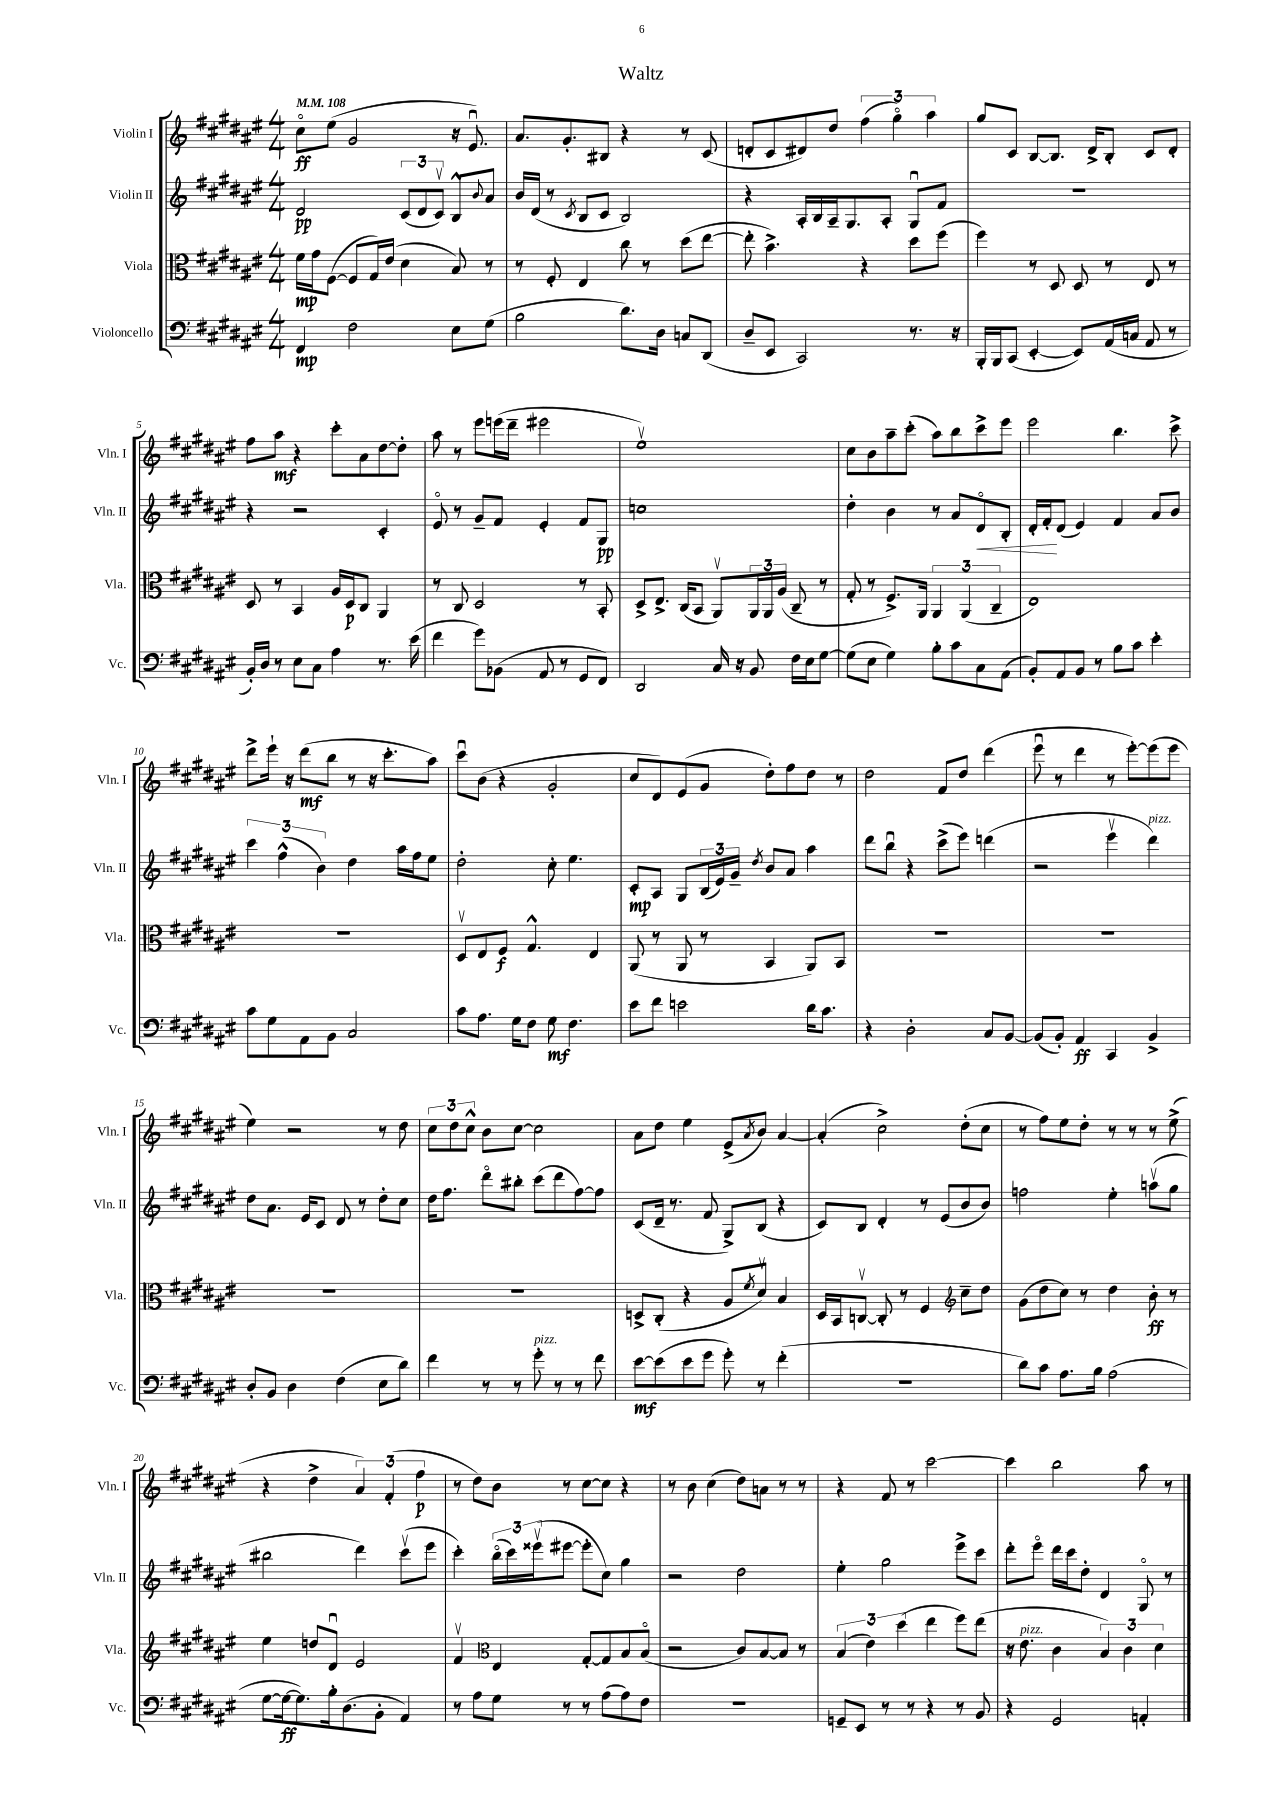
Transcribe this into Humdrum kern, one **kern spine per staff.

**kern	**kern	**kern	**kern
*staff4	*staff3	*staff2	*staff1
*clefF4	*clefC3	*clefG2	*clefG2
*k[f#c#g#d#a#e#]	*k[f#c#g#d#a#e#]	*k[f#c#g#d#a#e#]	*k[f#c#g#d#a#e#]
*M4/4	*M4/4	*M4/4	*M4/4
*MM108	*MM108	*MM108	*MM108
4FF#	16f#	2d#	8cc#o
.	16g#	.	.
.	([8F#	.	(8ee#
2F#	8F#]	.	2g#
.	16G#)	.	.
.	(16e#	.	.
.	4d#	(12c#	.
.	.	12d#	.
.	.	12c#v)	.
8E#	8B)	8B^^	16r
.	.	.	8.e#u)
.	.	8qqb	.
(8G#	8r	8a#	.
=	=	=	=
2B	8r	16b	8.a#
.	.	(16d#	.
.	8F#'	8r	.
.	.	.	8.g#'
.	.	8qc#	.
.	4E#	8B	.
.	.	8c#	8B#
8.d#)	8cc#	2B)	4r
.	8r	.	.
16D#	.	.	.
8C	(8dd#	.	8r
(8DD#	[8ee#	.	(8c#
=	=	=	=
8D#~	8ee#']	4r	8d'
8EE#	4.b^)	.	8c#
2CC#)	.	16A#'	8d#)
.	.	16B	.
.	.	16A#~	8dd#
.	.	8.G#	.
.	4r	.	(6ff#
.	.	8A#'	.
.	.	.	6gg#o)
8.r	8dd#	8G#u	.
.	.	.	6aa#
.	(8ff#	8f#	.
16r	.	.	.
=	=	=	=
16BBB'	4ff#)	1r	8gg#
16BBB	.	.	.
(8CC#	.	.	8c#
[4EE#'	8r	.	[8B
.	8D#	.	8.B]
8EE#])	8D#	.	.
.	.	.	16d#^
(16AA#	8r	.	8B'
16C	.	.	.
8AA#	8E#	.	8c#
8r	8r	.	8d#'
=	=	=	=
16BB')	8D#	4r	8ff#
16D#	.	.	.
8r	8r	.	8aa#
8E#	4BB	2r	4r
8C#	.	.	.
4A#	16A#	.	8ccc#'
.	16D#	.	.
.	8C#	.	8a#
8.r	4AA#	4c#'	[8dd#
.	.	.	8dd#']
(16e#	.	.	.
=	=	=	=
4f#	8r	8e#o	8aa#
.	8C#	8r	8r
8g#)	2D#	8g#~	8eee#
(8BB-	.	8f#	(16eee
.	.	.	16ddd#~
8AA#	.	4e#'	2eee#
8r	.	.	.
8GG#	8r	8f#	.
8FF#)	8BB'	8G#	.
=	=	=	=
2DD#	8D#^	1cc	1ee#v)
.	8.E#^	.	.
.	(16C#	.	.
.	8BB	.	.
16C#	8AA#v)	.	.
16r	.	.	.
8BB	24AA#	.	.
.	24AA#	.	.
.	(24A#	.	.
16F#	8C#~	.	.
16E#	.	.	.
[8G#	8r	.	.
=	=	=	=
(8G#]	8G#'	4dd#'	8cc#
8E#	8r	.	8b
4G#)	8.F#^)	4b	8aa#~
.	.	.	(8ccc#'
.	16AA#	.	.
8B'	6AA#	8r	8aa#)
8c#	.	8a#	8bb
.	(6AA#	.	.
8C#	.	8d#o	8ccc#^
.	6C#~	.	.
(8AA#	.	8B'	8eee#
=	=	=	=
8BB')	1E#)	16d#'	2eee#
.	.	16f#'	.
8AA#	.	(8d#	.
8BB	.	4e#)	.
8r	.	.	.
8B	.	4f#	4.bb
8c#	.	.	.
4e#'	.	8a#	.
.	.	8b	8ccc#^
=	=	=	=
8c#	1r	6ccc#	8ddd#^
8G#	.	.	16eee#`
.	.	(6ff#^^	.
.	.	.	16r
8AA#	.	.	(8ddd#
.	.	6b)	.
8BB	.	.	8bb
2C#	.	4dd#	8r
.	.	.	16r
.	.	.	8.ccc#'
.	.	16aa#	.
.	.	16ff#	.
.	.	8ee#	8aa#)
=	=	=	=
8c#	8D#v	2dd#'	8ccc#u
8.A#	8E#	.	(8b
.	8F#	.	4r
16G#	.	.	.
8F#	4.G#^^	.	.
8G#	.	8cc#'	2g#'
4.F#	.	4.ee#	.
.	4E#	.	.
=	=	=	=
8e#	(8AA#	8c#'	8cc#
8f#	8r	8A#	8d#)
2e	8AA#	8G#	(8e#
.	8r	(24B	8g#
.	.	24e#)	.
.	.	24g#~	.
.	.	8qdd#	.
.	4BB	8b	8dd#')
.	.	8a#	8ff#
16d#	8AA#)	4aa#	8dd#
8.c#	.	.	.
.	8BB	.	8r
=	=	=	=
4r	1r	8ddd#	2dd#
.	.	8bbu	.
2D#'	.	4r	.
.	.	(8ccc#^	8f#
.	.	8eee#)	8dd#
8C#	.	(4ddd	(4ddd#
[8BB	.	.	.
=	=	=	=
(8BB]	1r	2r	8eee#u
8BB')	.	.	8r
4AA#	.	.	4ddd#
4CC#	.	4eee#v	8r
.	.	.	[8eee#')
4BB^	.	4ddd#)	(8eee#]
.	.	.	8eee#
=	=	=	=
8D#'	1r	8dd#	4ee#)
8BB	.	8.a#	.
4D#	.	.	2r
.	.	16e#	.
.	.	8c#	.
(4F#	.	8d#	.
.	.	8r	.
8E#	.	8dd#'	8r
8d#)	.	8cc#	8dd#
=	=	=	=
4f#	1r	16dd#	12cc#
.	.	8.ff#	.
.	.	.	12dd#
.	.	.	12cc#^^
8r	.	8ddd#o	8b
8r	.	8bb#'	[8cc#
8g#'	.	(8ccc#	2cc#]
8r	.	8ddd#	.
8r	.	[8ff#)	.
8f#	.	8ff#]	.
=	=	=	=
[8e#	8D^	(8c#	8a#
(8e#]	(8C#'	16d#~	8dd#
.	.	8.r	.
8e#	4r	.	4ee#
8g#	.	8f#	.
8g#')	8A#	8G#^)	(8e#^
.	8qf#	.	8qa#
8r	8d#v)	(8B	8b)
(4f#'	4B	4r	[4a#
=	=	=	=
1r	16D#	8c#)	(4a#']
.	16BB	.	.
.	[8Cv	8B	.
.	8C']	4d#'	2cc#^)
.	8r	.	.
.	4F#	8r	.
.	.	(8e#	.
*	*clefG2	*	*
.	8cc#~	8b	(8dd#'
.	8dd#	8b)	8cc#
=	=	=	=
8d#)	(8g#	2ff	8r
8c#	8dd#	.	8ff#)
8.A#	8cc#)	.	8ee#
.	8r	.	8dd#'
16B	.	.	.
(2A#	4dd#	4ee#'	8r
.	.	.	8r
.	8b'	(8aav	8r
.	8r	8gg#	(8ee#^
=	=	=	=
[8G#	4ee#	2bb#	4r
16G#_	.	.	.
8.G#])	.	.	.
.	8dd	.	4dd#^
16B'	8d#u	.	.
(8.D#	.	.	.
.	2e#	4ddd#)	6a#)
8BB'	.	.	.
.	.	.	(6f#'
4AA#)	.	(8ccc#v	.
.	.	.	6ff#
.	.	8eee#	.
=	=	=	=
8r	4f#v	4ccc#')	8r
8A#	.	.	8dd#)
*	*clefC3	*	*
8G#	4E#	(24bbo	8b
.	.	24ccc#)	.
.	.	(24eee##v	.
8r	.	[8eee#	8r
8r	[8G#'	8eee#']	[8cc#
(8A#	8G#]	8cc#)	8cc#]
8A#)	8B	4gg#	4r
8F#	(8Bo	.	.
=	=	=	=
1r	2r	2r	8r
.	.	.	8b
.	.	.	(4cc#
.	8c#)	2dd#	8dd#)
.	[8B	.	8a
.	8B]	.	8r
.	8r	.	8r
=	=	=	=
8GG~	(6B	4ee#'	4r
8EE#	.	.	.
.	6e#)	.	.
8r	.	2gg#	8f#
.	(6dd#	.	.
8r	.	.	8r
4r	4ee#	.	[2ccc#
8r	8ff#)	8eee#^	.
8BB	(8ee#	8ccc#	.
=	=	=	=
4r	16r	8ddd#'	4ccc#]
.	8.e#	.	.
.	.	8eee#o	.
2GG#	4c#	16ddd#	2bb
.	.	16ccc#	.
.	.	8dd#'	.
.	6B)	4d#	.
.	6c#	.	.
4AA'	.	8G#o	8aa#
.	6d#	.	.
.	.	8r	8r
==	==	==	==
*-	*-	*-	*-
